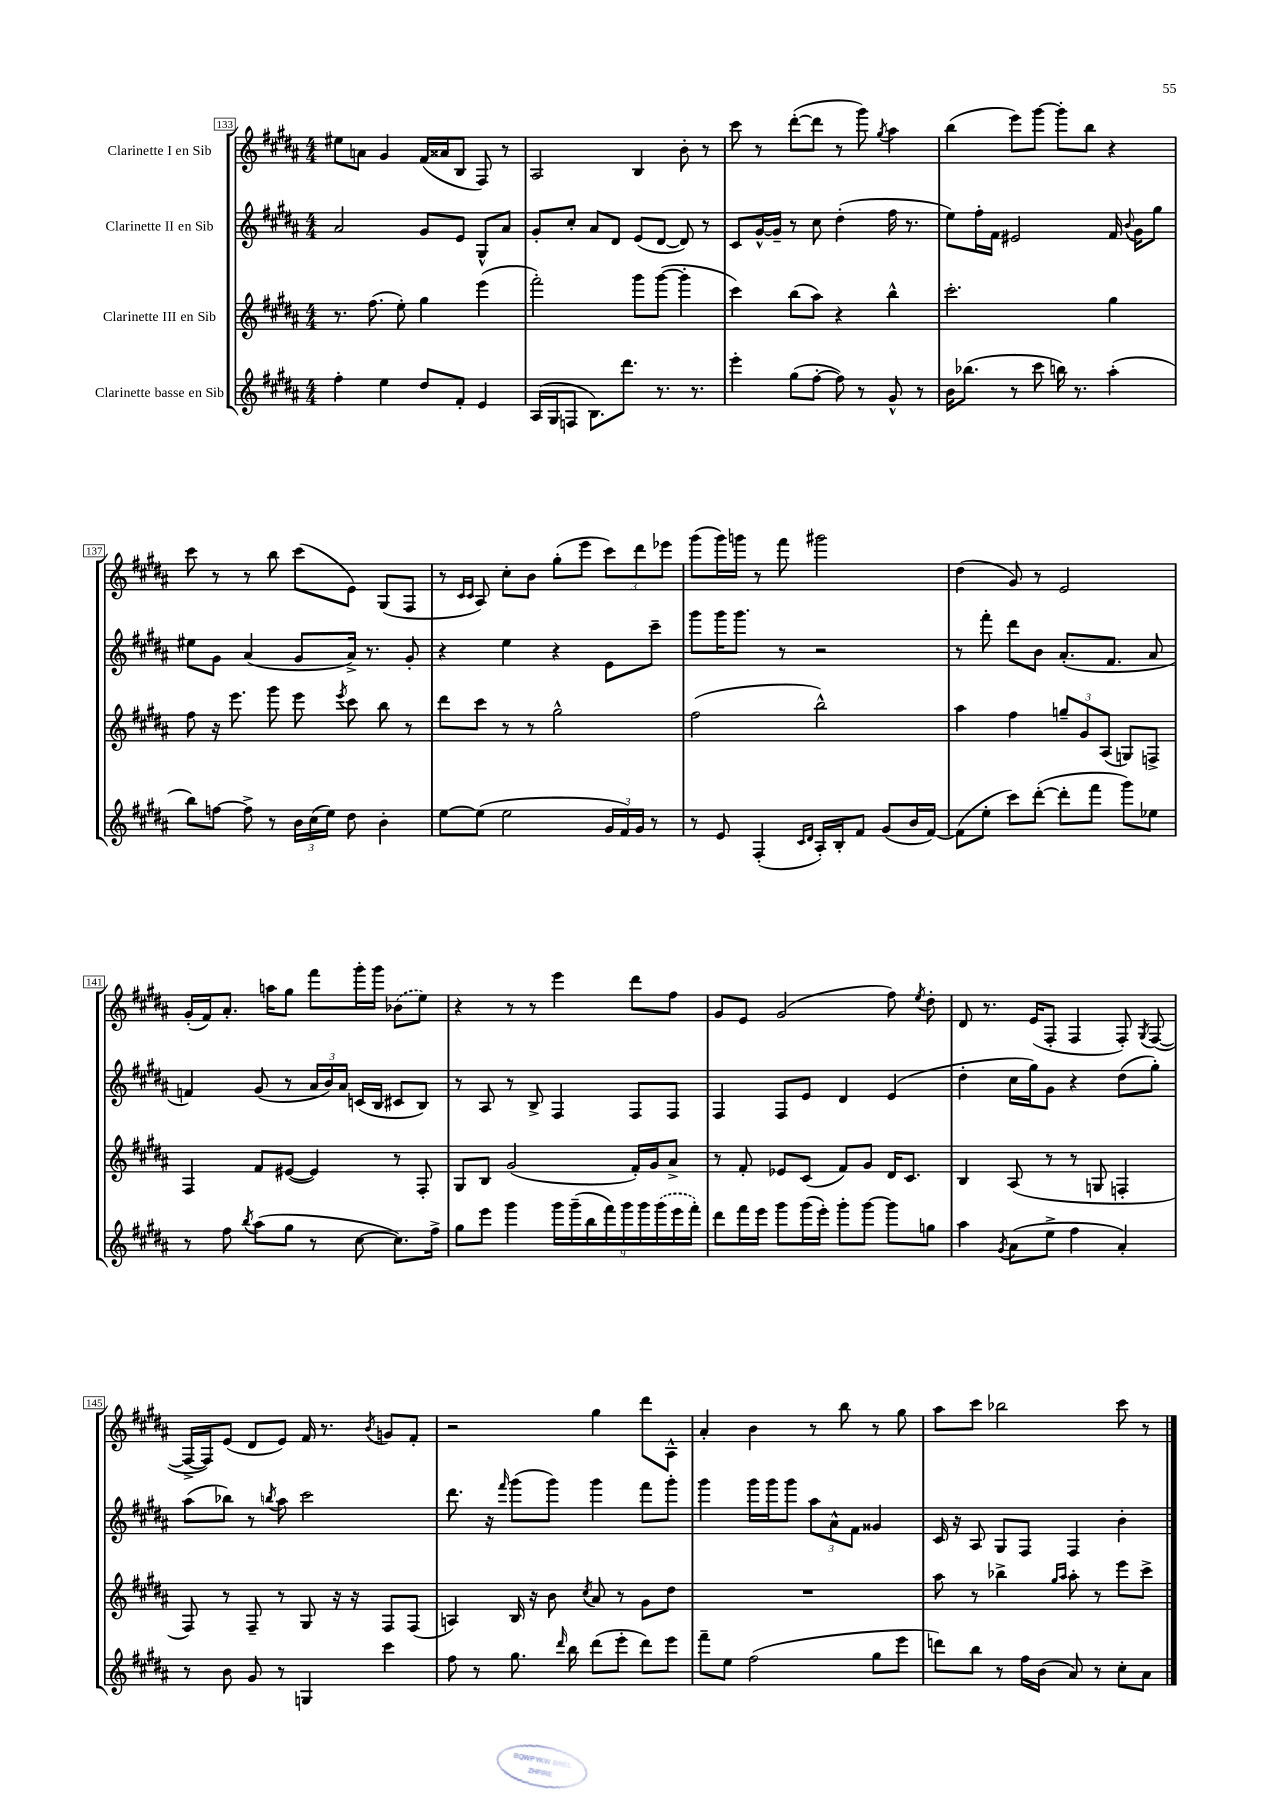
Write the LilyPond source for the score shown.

<<
\new StaffGroup <<
\new Staff = "s0" \with { instrumentName = "Clarinette I en Sib" } {
    \clef treble \key b \major \numericTimeSignature \time 4/4
    \autoBeamOff eis''8[ a'8] gis'4 fis'16[( aisis'16 b8] fis8) r8 |
    ais2 b4 b'8-. r8 |
    cis'''8 r8 dis'''8[~-.( dis'''8] r8 gis'''8) \acciaccatura { gis''8 } ais''4 |
    b''4( e'''8[) gis'''8]~ gis'''8[-. b''8] r4 |
    cis'''8 r8 r8 b''8 cis'''8[( e'8]) gis8[( fis8] |
    r8 \grace { cis'16[ cis'16] } ais8) cis''8[-. b'8] gis''8[-.( e'''8] \tuplet 3/2 { cis'''8[) dis'''8 ees'''8] } |
    gis'''8[( gis'''16) g'''16] r8 fis'''8 gis'''2 |
    dis''4( gis'8) r8 e'2 |
    gis'16[-.( fis'16) ais'8.]-. a''16[ gis''8] fis'''8[ gis'''16-. gis'''16] \once \slurDashed bes'8[( e''8]) |
    r4 r8 r8 e'''4 dis'''8[ fis''8] |
    gis'8[ e'8] gis'2( fis''8) \acciaccatura { e''8 } dis''8-. |
    dis'8 r8. e'16[( fis8]-. fis4 fis8-.) \acciaccatura { gis8 } fis8~( |
    fis16[~-> fis16) e'8]( dis'8[ e'8]) fis'16 r8. \acciaccatura { b'8 } g'8[ fis'8]-. |
    r2 gis''4 dis'''8[ ais8]-^ |
    ais'4-. b'4 r8 b''8 r8 gis''8 |
    ais''8[ cis'''8] bes''2 cis'''8 r8 \bar "|." |
}
\new Staff = "s1" \with { instrumentName = "Clarinette II en Sib" } {
    \clef treble \key b \major \numericTimeSignature \time 4/4
    \autoBeamOff ais'2 gis'8[ e'8] gis8[-^ ais'8] |
    gis'8[-. cis''8]-. ais'8[ dis'8] e'8[( dis'8]~ dis'8) r8 |
    cis'8[ gis'16~-^ gis'16]-- r8 cis''8 dis''4-.( fis''16 r8. |
    e''8[) fis''16-. fis'16] eis'2 fis'16 \appoggiatura { b'8 } gis'16[ gis''8] |
    eis''8[ gis'8] ais'4( gis'8[ ais'16]->) r8. gis'8-. |
    r4 e''4 r4 e'8[ cis'''8]-- |
    gis'''8[ gis'''16 gis'''8.] r8 r2 |
    r8 fis'''8-. dis'''8[ b'8] ais'8.[-.( fis'8.] ais'8 |
    f'4) gis'8( r8 \tuplet 3/2 { ais'16[ b'16) ais'16] } c'16[( b16] cis'8[ b8]) |
    r8 ais8 r8 b8-> fis4 fis8[ fis8] |
    fis4 fis8[ e'8] dis'4 e'4( |
    dis''4-. cis''16[ gis''16) gis'8] r4 dis''8[( gis''8]-.) |
    ais''8[( bes''8]) r8 \acciaccatura { b''8 } ais''8 cis'''2 |
    dis'''8. r16 \grace { fis'''16 } gis'''8[( gis'''8]) gis'''4 fis'''8[ gis'''8]-. |
    gis'''4 gis'''16[ gis'''16 gis'''8] \tuplet 3/2 { ais''8[ ais'8-^ fis'8] } gisis'4 |
    cis'16 r16 ais8 gis8[ fis8] fis4 b'4-. \bar "|." |
}
\new Staff = "s2" \with { instrumentName = "Clarinette III en Sib" } {
    \clef treble \key b \major \numericTimeSignature \time 4/4
    \autoBeamOff r8. fis''8.( e''8-.) gis''4 e'''4( |
    fis'''2-.) gis'''8[ gis'''8]~( gis'''4-. |
    cis'''4) b''8[( ais''8]) r4 b''4-^ |
    cis'''2.-. gis''4 |
    fis''8 r16 e'''8. gis'''8 e'''8 \acciaccatura { e'''8 } cis'''8 b''8 r8 |
    dis'''8[ cis'''8] r8 r8 gis''2-^ |
    fis''2( b''2-^) |
    ais''4 fis''4 \tuplet 3/2 { g''8[-- gis'8 ais8]( } g8[) f8]-> |
    fis4 fis'8[ eis'8]~( eis'4) r8 fis8-. |
    gis8[ b8] gis'2( fis'16[-.) gis'16 ais'8]-> |
    r8 fis'8-. ees'8[ cis'8]( fis'8[) gis'8] dis'16[ cis'8.] |
    b4 ais8( r8 r8 g8 f4-. |
    fis8) r8 fis8-- r8 gis8 r16 r16 fis8[ fis8]( |
    a4) b16 r16 b'8 \acciaccatura { cis''8 } ais'8 r8 gis'8[ dis''8] |
    R1 |
    ais''8 r8 bes''4-> \grace { gis''16[ ais''16] } ais''8-. r8 e'''8[ cis'''8]-> \bar "|." |
}
\new Staff = "s3" \with { instrumentName = "Clarinette basse en Sib" } {
    \clef treble \key b \major \numericTimeSignature \time 4/4
    \autoBeamOff fis''4-. e''4 dis''8[ fis'8]-. e'4 |
    ais16[( gis16 f8] b8.[) dis'''8.] r8. r8. |
    e'''4-. gis''8[( fis''8]~-. fis''8) r8 gis'8-^ r8 |
    b'16[ bes''8.]( r8 cis'''8 b''16) r8. ais''4-.( |
    b''8[) f''8]~ f''8-> r8 \tuplet 3/2 { b'16[ cis''16( e''16]) } dis''8 b'4-. |
    e''8[~ e''8]( e''2 \tuplet 3/2 { gis'16[ fis'16) gis'16] } r8 |
    r8 e'8 fis4-.( \grace { cis'16[ dis'16] } ais16[-.) b16-. fis'8] gis'8[( b'16 fis'16]~) |
    fis'8[( e''8]-. cis'''8[) dis'''8]~-.( dis'''8[-. fis'''8] gis'''8[) ees''8] |
    r8 fis''8 \acciaccatura { b''8 } ais''8[( gis''8] r8 cis''8~ cis''8.[) fis''16]-> |
    gis''8[ e'''8] gis'''4 \tuplet 9/8 { gis'''16[ gis'''16--( b''16 fis'''16) gis'''16 gis'''16 \once \slurDashed gis'''16( e'''16 fis'''16]-.) } |
    dis'''8[ fis'''16 e'''16] gis'''8[ gis'''16( e'''16]-.) gis'''8[-. gis'''8]~ gis'''8[ g''8] |
    ais''4 \acciaccatura { gis'8 } ais'8[( e''8]-> fis''4 ais'4-.) |
    r8 b'8 gis'8 r8 g4 cis'''4 |
    fis''8 r8 gis''8. \grace { dis'''16 } b''16 dis'''8[( e'''8]-. dis'''8[) e'''8] |
    fis'''8[-- e''8] fis''2( gis''8[ e'''8] |
    d'''8[) b''8] r8 fis''16[ b'16]( ais'8) r8 cis''8[-. ais'8] \bar "|." |
}
>>
>>
\layout { \context { \Score currentBarNumber = #133 \override BarNumber.stencil = #(make-stencil-boxer 0.1 0.3 ly:text-interface::print) } }
